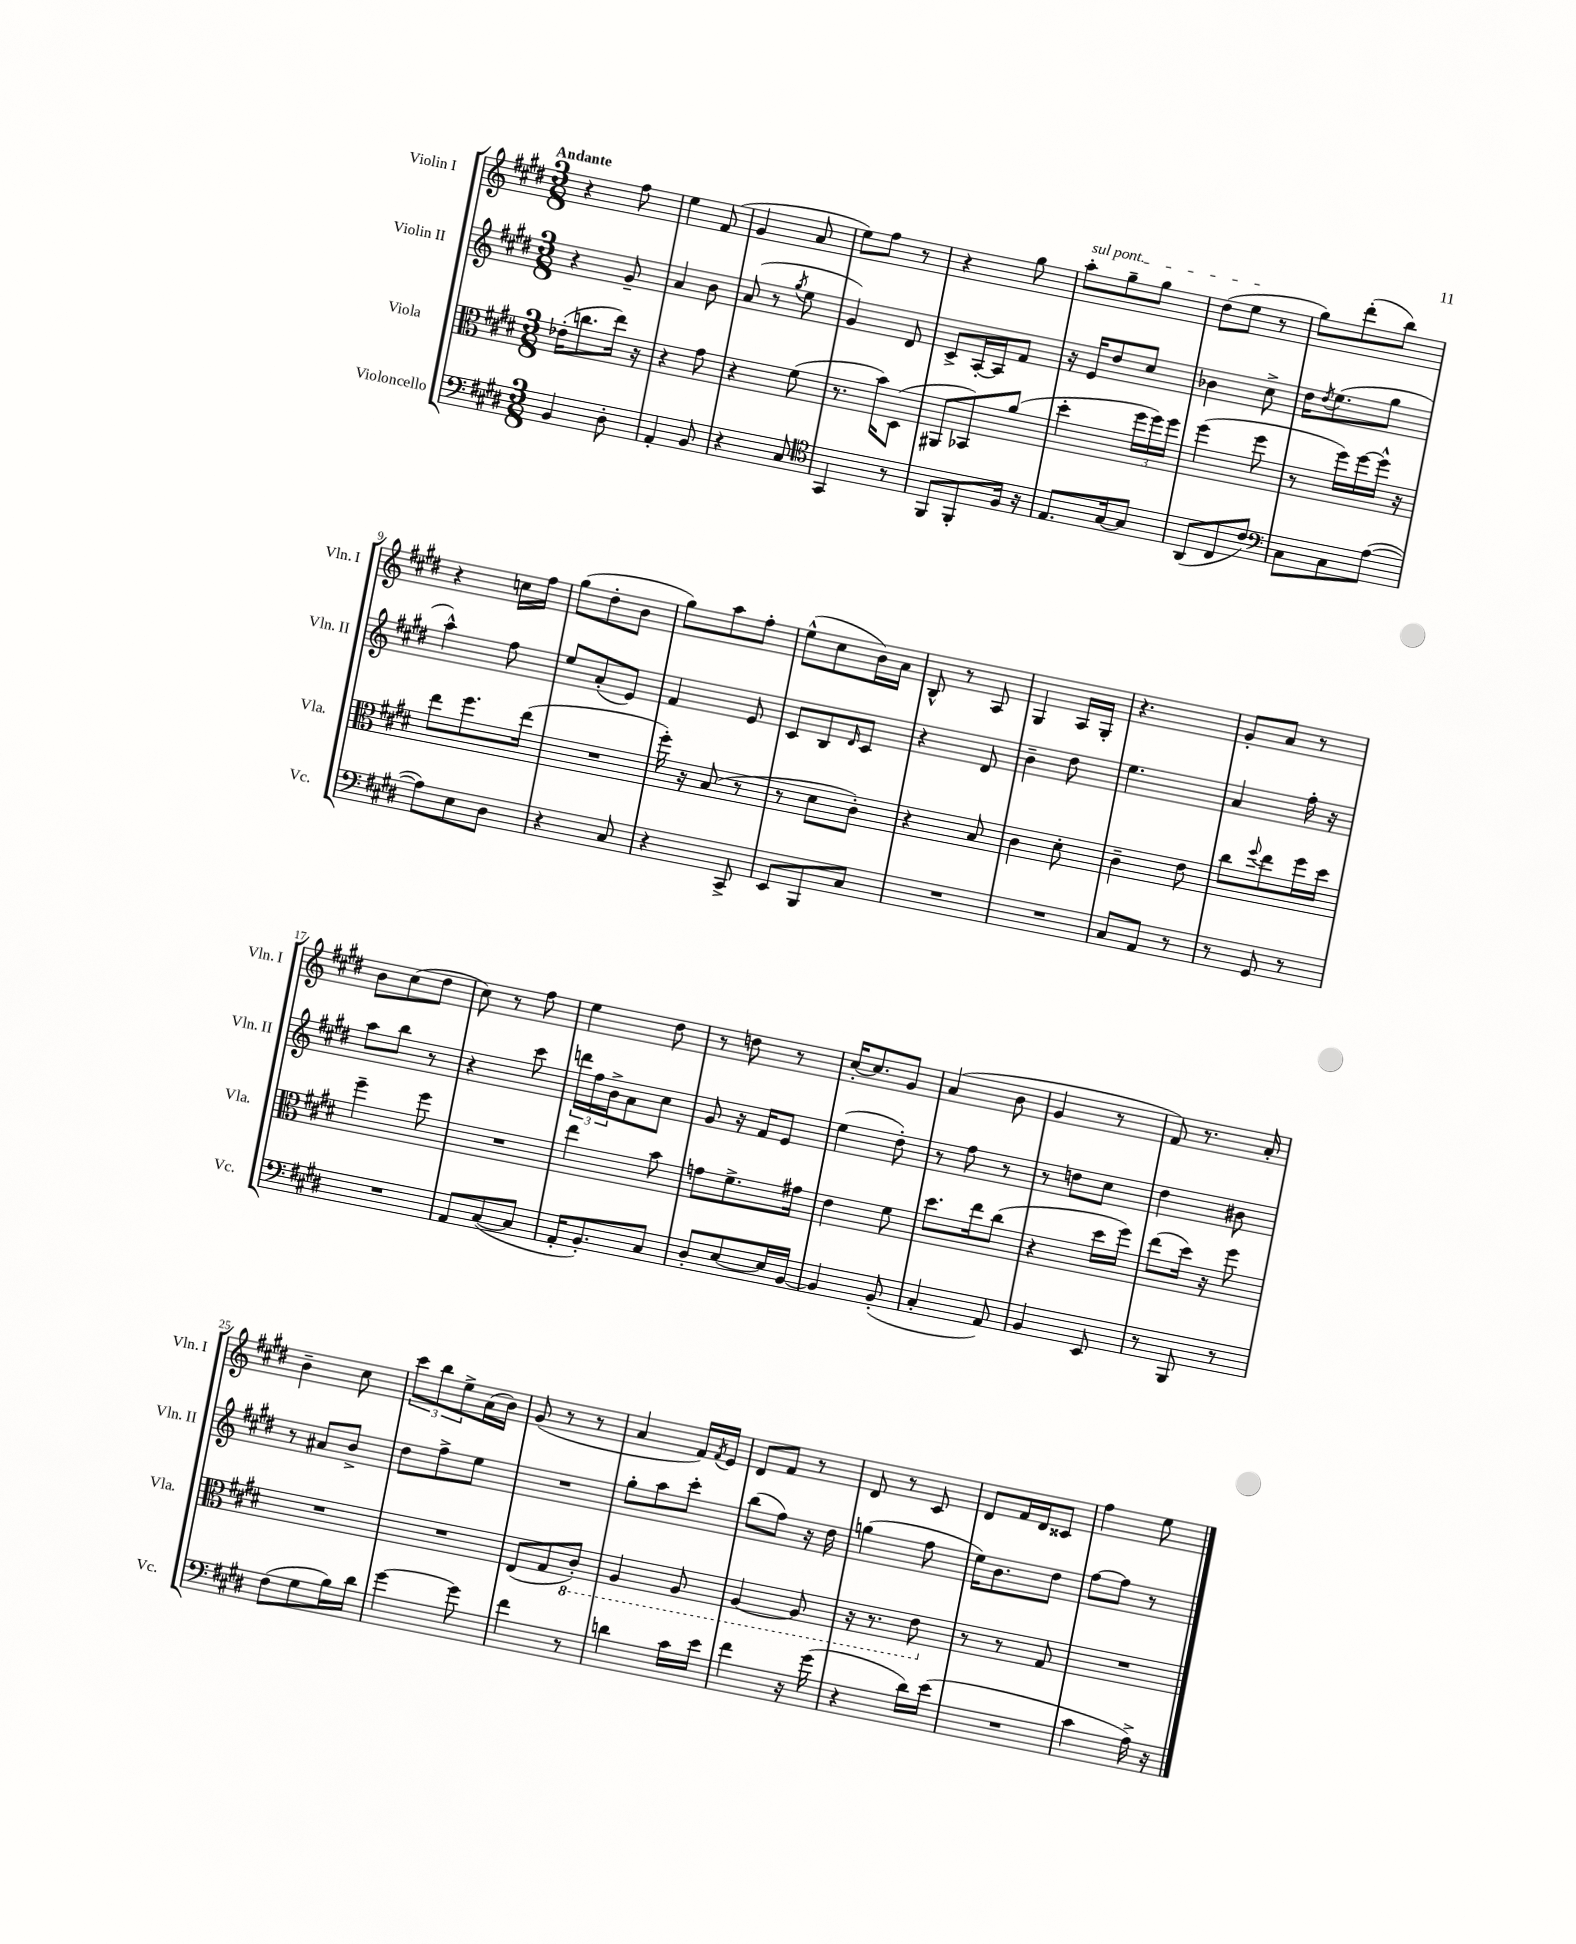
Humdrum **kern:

**kern	**kern	**kern	**kern
*part4	*part3	*part2	*part1
*staff4	*staff3	*staff2	*staff1
*I"Violoncello	*I"Viola	*I"Violin II	*I"Violin I
*I'Vc.	*I'Vla.	*I'Vln. II	*I'Vln. I
*clefF4	*clefC3	*clefG2	*clefG2
*k[f#c#g#d#]	*k[f#c#g#d#]	*k[f#c#g#d#]	*k[f#c#g#d#]
*M3/8	*M3/8	*M3/8	*M3/8
=1	=1	=1	=1
!	!	!	!LO:TX:a:B:t=Andante
4BB/	(16e-X'\KL	4r	4r
.	8.ccn\	.	.
8D#'\	16ee\Jk)	8g#~/	8ff#\
.	16r	.	.
=2	=2	=2	=2
4AA'/	4r	4a/	4ee\
8BB/	8g#\	8b\	(8f#/
=3	=3	=3	=3
4r	4r	(8a/	4g#/
.	.	8r	.
.	.	8qgg#/	.
8C#/	(8f#\	8ee\	8a/
=4	=4	=4	=4
*clefC4	*	*	*
4GG#/	8.r	4g#/)	8ee\L)
.	.	.	8ff#\J
.	16b\KL)	.	.
8r	(8D#\J	8d#/	8r
=5	=5	=5	=5
8FF#/L	8AA#X/L	8c#^/L	4r
8FF#'/	8BB-X/)	[16A'/L	.
.	.	16A/J]	.
16F#/Jk	(8a/J	8f#/J	8gg#\
16r	.	.	.
=6	=6	=6	=6
!	!	!	!LO:TX:a:i:t=sul pont.
8.E/L	4dd#'\	16r	8aa'\L
.	.	16e/KL	.
.	.	8dd#/	8gg#~\
[16G#/k	.	.	.
8G#/J]	24ff#\LL	8cc#/J	8gg#\J
.	24ff#\)	.	.
.	24ff#\JJ	.	.
=7	=7	=7	=7
(8AA/L	(4ff#\	4b-X\	(8dd#\L
8C#/	.	.	8ee\J
8c#/J)	8ff#\	8cc#^\	8r
=8	=8	=8	=8
*clefF4	*	*	*
8C#\L	8r	16dd#\KL	8gg#\L)
.	.	8qdd#/	.
.	.	(8.ee\	.
8C#\	16ff#\LL)	.	(8ddd#'\
.	[16ff#\	.	.
([8A\J	16ff#^^\JJ]	8gg#\J	8bb\J)
.	16r	.	.
!!LO:LB:g=z
=9	=9	=9	=9
8A\L])	8ee\L	4aa^^\)	4r
8E\	8.ff#\	.	.
8D#\J	.	8ff#\	16ccn\LL
.	(16ee\Jk	.	16ff#\JJ
=10	=10	=10	=10
4r	4.r	8ee/L	(8gg#\L
.	.	(8a'/	8dd#'\
8C#/	.	8e/J)	8b\J
=11	=11	=11	=11
4r	16ff#'\)	4f#/	8gg#\L)
.	16r	.	.
.	(8B/	.	8aa\
8CC#^/	8r	8e/	8ff#'\J
=12	=12	=12	=12
8EE/L	8r	8c#/L	(8ee^^\L
8BBB/	8d#\L	8B/	8cc#\
.	.	16qqd#/	.
8C#/J	8c#'\J)	8c#/J	16b\L)
.	.	.	16a\JJ
=13	=13	=13	=13
4.r	4r	4r	8B^^/
.	.	.	8r
.	8B/	8d#/	8A/
=14	=14	=14	=14
4.r	4c#\	4b~\	4G#/
.	8d#'\	8dd#\	16A/LL
.	.	.	16G#'/JJ
=15	=15	=15	=15
8C#/L	4c#~\	4.ee\	4.r
8AA/J	.	.	.
8r	8e\	.	.
=16	=16	=16	=16
8r	8cc#\L	4a/	8g#'/L
.	8qqff#/	.	.
8GG#/	8ee\	.	8a/J
8r	16ff#\L	16ff#'\	8r
.	16dd#\JJ	16r	.
!!LO:LB:g=z
=17	=17	=17	=17
4.r	4ff#~\	8aa\L	8b\L
.	.	8bb\J	(8cc#\
.	8ff#\	8r	8dd#\J
=18	=18	=18	=18
8AA/L	4.r	4r	8cc#\)
([8C#/	.	.	8r
8C#/J]	.	8ccc#\	8ff#\
=19	=19	=19	=19
16AA'/KL	4ee\	24dddn\LL	4ee\
.	.	24ff#\	.
8.BB'/)	.	.	.
.	.	24b^\J	.
.	.	8a\	.
8C#/J	8b\	8cc#\J	8dd#\
=20	=20	=20	=20
8D#'/L	8gn\L	8g#/	8r
[8E/	8.f#^\	16r	8ddn\
.	.	16f#/KL	.
16E/L]	.	8e/J	8r
[16BB/JJ	16g#X\Jk	.	.
=21	=21	=21	=21
4BB/]	4e\	(4ee\	[16cc#'/KL
.	.	.	8.cc#/]
(8BB'/	8f#\	8dd#'\)	8g#/J
=22	=22	=22	=22
4C#'/	8.dd#\L	8r	(4a/
.	.	8ff#\	.
.	16ee\k	.	.
8AA/)	(8cc#\J	8r	8b\
=23	=23	=23	=23
4BB/	4r	8r	4g#/
.	.	8ddn\L	.
8EE/	16dd#\LL	8cc#\J	8r
.	16ff#\JJ)	.	.
=24	=24	=24	=24
8r	(8ee\L	4dd#\	8f#/)
8BBB/	16dd#\Jk)	.	8.r
.	16r	.	.
8r	8ff#\	8b#X\	.
.	.	.	16a'/
!!LO:LB:g=z
=25	=25	=25	=25
(8F#\L	4.r	8r	4b~\
8G#\	.	8a#X/L	.
16B\L)	.	8b^/J	8cc#\
16d#\JJ	.	.	.
=26	=26	=26	=26
[4g#\	4.r	8dd#\L	12ccc#\L
.	.	.	12bb\
.	.	8ff#^\	.
.	.	.	12ee^\
8g#\]	.	8ee\J	(16a\L
.	.	.	16b\JJ)
=27	=27	=27	=27
4f#\	(8E/L	4.r	(8g#/
.	8G#/	.	8r
*	*8ba	*	*
8r	8C#'/J)	.	8r
=28	=28	=28	=28
4dn\	4AA/	8gg#'\L	4a/
.	.	8aa\	.
16c#\LL	8AA/	8ccc#'\J	16f#/LL)
.	.	.	8qf#/
16e\JJ	.	.	16e/JJ
=29	=29	=29	=29
4f#\	[4AA/	(8bb\L	8d#/L
.	.	8ff#\J)	8f#/J
16r	8AA/]	16r	8r
(16g#\	.	16dd#\	.
=30	=30	=30	=30
4r	16r	(4ggn\	8d#/
.	8.r	.	.
.	.	.	8r
16d#\LL)	8E\	8ff#\	8c#/
(16e\JJ	.	.	.
=31	=31	=31	=31
*	*X8ba	*	*
4.r	8r	16ee\KL)	8d#/L
.	.	8.b\	.
.	8r	.	16f#/L
.	.	.	16d#/J
.	8G#/	8dd#\J	8c##X/J
=32	=32	=32	=32
4c#\	4.r	[8ff#\L	4ff#\
.	.	8ff#\J]	.
16A^\)	.	8r	8ee\
16r	.	.	.
==	==	==	==
*-	*-	*-	*-
